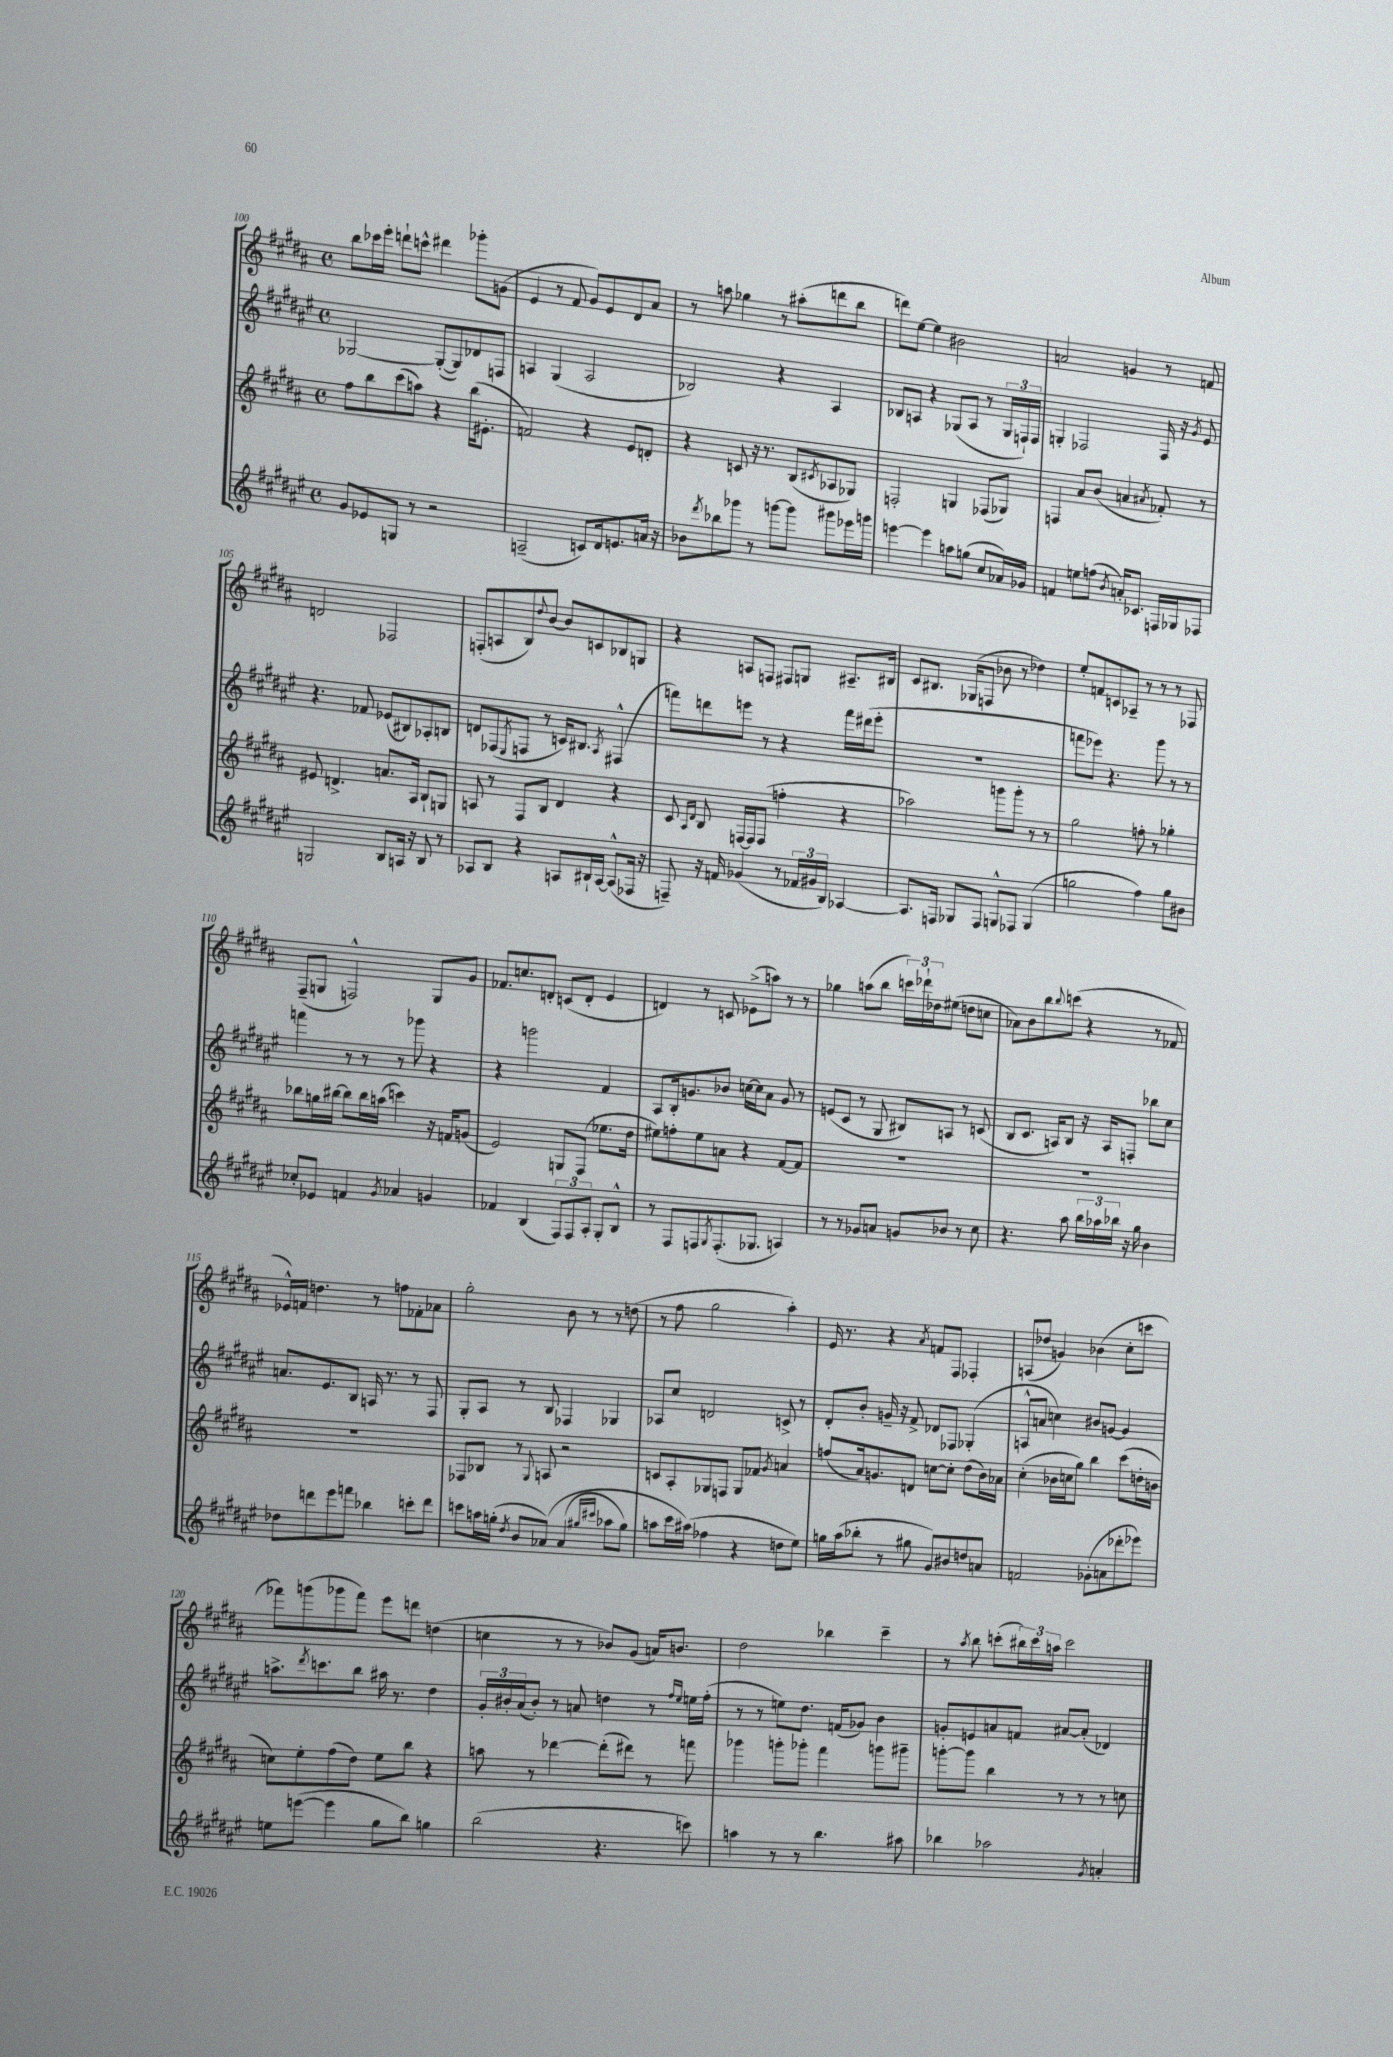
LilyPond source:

<<
\new StaffGroup <<
\new Staff = "s0" {
    \clef treble \key b \major \defaultTimeSignature \time 4/4
    b''8 ces'''16 e'''16-. d'''8-! c'''8-^ dis'''4 ges'''8-. g'8( |
    e'4 r8 fis'8 gis'8) e'8 dis'8 ais'8 |
    r8 a''8 ges''4 r8 ais''8-.( d'''8 b''8 |
    d'''8) e''8~ e''4 bis'2 |
    a'2 g'4 r8 f'8 |
    d'2 fes2 |
    f8-.( a8 b8) \appoggiatura { dis''8 } b'8~ b'8 c'8 bes8 g8 |
    r4 a8 f8 fis8 g8 ais8.-- bis16 |
    cis'8 bis8. ges16( f8 bes'8 r8 des''4) |
    e''8-. f'8 c'8 aes8-- r8 r8 r8 fes8 |
    fis8--( g8 f2-^) g8 gis'8 |
    fes'8. c''8. d'8-. c'8( d'8-. e'4 |
    d'4) r8 c'8 ees'8->( a''8) r8 r8 |
    ges''4 a''8( b''8 \tuplet 3/2 { c'''16) des'''16-! des''16 } eis''8( d''8 c''8 |
    aes'8) b'8 b''8 \appoggiatura { b''8 } c'''8( r4 r8 fes'8 |
    ees'16-^) f'16 d''4. r8 f''8 fes'8-. aes'8 |
    gis''2-. b'8 r8 r8 d''8( |
    r8 fis''8 gis''2 ais''4-.) |
    e'16 r8. r4 \acciaccatura { ais'8 } f'8 fis8 fes4-. |
    a8( des''8 g'4) bes'4( cis''8-. c'''8 |
    fes'''8) g'''8( ges'''8 fes'''8) e'''8 d'''8 d''4( |
    c''4 r8 r8 bes'8) gis'8( a'16) b'8. |
    dis''2 bes''4 cis'''4-- |
    r8 \acciaccatura { ais''8 } b''8 c'''8-.( \tuplet 3/2 { bis''16) c'''16 a''16 } c'''2 \bar "|." |
}
\new Staff = "s1" {
    \clef treble \key fis \major \defaultTimeSignature \time 4/4
    ges2~ ges8~-.( ges8) des'8 f8 |
    a4 gis4( a2 |
    bes2) r4 ais4 |
    bes8 a8 r4 ges8( a8 r8 \tuplet 3/2 { ges16 f16-!) f16 } |
    g4-. fes2 fes16 r16 \acciaccatura { gis'8 } eis'8 |
    r4. fes'8 ees'8( bis8) aes8-. b8 |
    d'8 fes8( \acciaccatura { eis8 } f8 r8 c'16) bis8. \acciaccatura { ais8 } fis4-^( |
    f'''8) d'''8 e'''8 r8 r4 f'''16 dis'''16( e'''8-. |
    R1 |
    f'''8 ees'''8) r4. gis'''8 r8 r8 |
    f'''4 r8 r8 r8 ges'''8 r4 |
    r4 g'''2 fis'4 |
    ais8 b16-. g'8. bes'8 c''16~ c''16 ais'8 g'8 r8 |
    e'8( cis'8 r8 gis8 bis8) a8 r8 c'8( |
    b8 cis'8. a16) b8 r16 a16 f8-. bes''8 cis''8 |
    a'8. eis'8. b8 a16 r8. r8 fis8 |
    gis8-. ais8 r8 b8 fes4 ges4 |
    aes8 cis''8 d'2 c'8-> r8 |
    dis'8-. b'8-. g'16-- r16 fis'8-> des'8 fes8 ges4-.( |
    a8-^ a'8 c''4) bis'8 g'8~ g'4 |
    a''8.-> \acciaccatura { dis'''8 } c'''8. b''8 ais''16 r8. dis''4 |
    \tuplet 3/2 { gis'16-. bis'16-. ais'16( } bis'8-.) r8 a'8 d''4 r8 \grace { fis''16 eis''16 } e''16 fis''16-.( |
    r8 r8 e''8) dis''8. f'16( ges'8) b'4 |
    g'8-. e'8 a'8 f'8 ais'8~ ais'8-.( des'4) \bar "|." |
}
\new Staff = "s2" {
    \clef treble \key b \major \defaultTimeSignature \time 4/4
    fis''8 b''8 cis'''8( a''8) r4 b''16( eis'8.-. |
    f'2) r4 e'8 d'8-. |
    r4 c'8 r16 r8. b8( \acciaccatura { cis'8 } aes8 ges8) |
    f2-. g4 fes8( ges8) |
    f4 ais'8 b'8( a'4 \acciaccatura { ais'8 } fes'8-.) r8 |
    eis'8 d'4.-> a'8. ais16 b8-! g8 |
    a8 r8 fis8 b8 dis'4 r4 |
    cis'8 \grace { ais16 dis'16 } b8 f16~ f16 f8( f''4-. r4 |
    aes''2) g'''8 g'''8-. r8 r8 |
    gis''2 f''8-. r8 ges''4-. |
    bes''8 g''16 bis''16~ bis''8 bis''16 a''16( c'''4) r16 f'16 g'8( |
    e'2) g8 fis8( ees''8. dis''16 |
    eis''8) f''8-. eis''8 a'8 r4 fis'8~ fis'8 |
    R1 |
    R1 |
    R1 |
    fes8 bes8 r8 \appoggiatura { gis8 } a8 r2 |
    c'8 ais8-. ges8 f8 ges8 fes'8 \acciaccatura { gis'8 } a'4 |
    f''8( ais'16) g'8. d'8 c''8~ c''8-. dis''8( b'16) aes'16 |
    cis''4-.( bes'16 c''16 gis''8) b''4 cis'''8( d''16-. b'16 |
    c''8) e''8-. fis''8( dis''8) e''8 b''8 r4 |
    a''8 r8 des'''4~ des'''8-.( dis'''8) r8 f'''8 |
    ges'''4 g'''8-. ges'''8-. fis'''4 g'''8 gis'''8-- |
    g'''8~-. g'''8 b''4 r8 r8 r8 c''8 \bar "|." |
}
\new Staff = "s3" {
    \clef treble \key fis \major \defaultTimeSignature \time 4/4
    gis'8 ees'8 g8 r8 r2 |
    a2--( c'8) dis'16 e'8. a'16 r16 |
    bes'8 \acciaccatura { dis'''8 } bes''8 ges'''8 r8 g'''8~ g'''8 gis'''8 ees'''16 g'''16 |
    e'''4~ e'''4 a''8 g''8( cis''8 aes'16) ges'16 |
    f'4 e''8 f''8( \acciaccatura { b'8 } a'16-.) ces'8. f16 ges16 fes8 |
    g2 b8 a16 r16 b8 r8 |
    aes8 b8 r4 a8 bis16-! a16~ a8-^( fes16 r16 |
    f8--) r16 f'16 ges'4( r8 \tuplet 3/2 { fes'16 gis'16 b16) } aes4~ |
    aes8. f16 ges8 f8 g8-^ fes8 g4( |
    g''2 fis''4) g''8 bis'8 |
    ces''8-. ees'8 f'4 \acciaccatura { gis'8 } aes'4 g'4 |
    fes'4 b4( \tuplet 3/2 { fis8) fis8 ais8-. } gis8-. b8-^ |
    r8 fis8 f8 \acciaccatura { gis8 } f8.-.( ges8. a4) |
    r8 r8 ges'8 a'8 g'8 bes'8 r8 cis''8 |
    r4. ais''8 \tuplet 3/2 { b''16 aes''16 bes''16 } r16 gis''16 b'4 |
    des''8 d'''8 eis'''8 f'''8 bes''4 c'''8-. d'''8 |
    c'''8 a''16 g''16-.( \acciaccatura { dis''8 } b'8 aes'8)\( aes'4( \grace { gis''16 cis'''16 } aes''8 gis''8) |
    a''8 cis'''16 ais''16(\) fes''4 r4 d''8 eis''8) |
    g''16 ais''16( bes''8-. r8 gis''8 gis'8) bis'8 d''8 a'8 |
    f'2 ges'8-.( a'8 des'''8-. ees'''8) |
    e''8 e'''8~( e'''4 gis''8 b''8) g''4 |
    b''2( r4. c'''8) |
    a''4 r8 r8 b''4. ais''8 |
    bes''4 aes''2 \acciaccatura { gis'8 } a'4-. \bar "|." |
}
>>
>>
\layout { \context { \Score currentBarNumber = #100 } }
